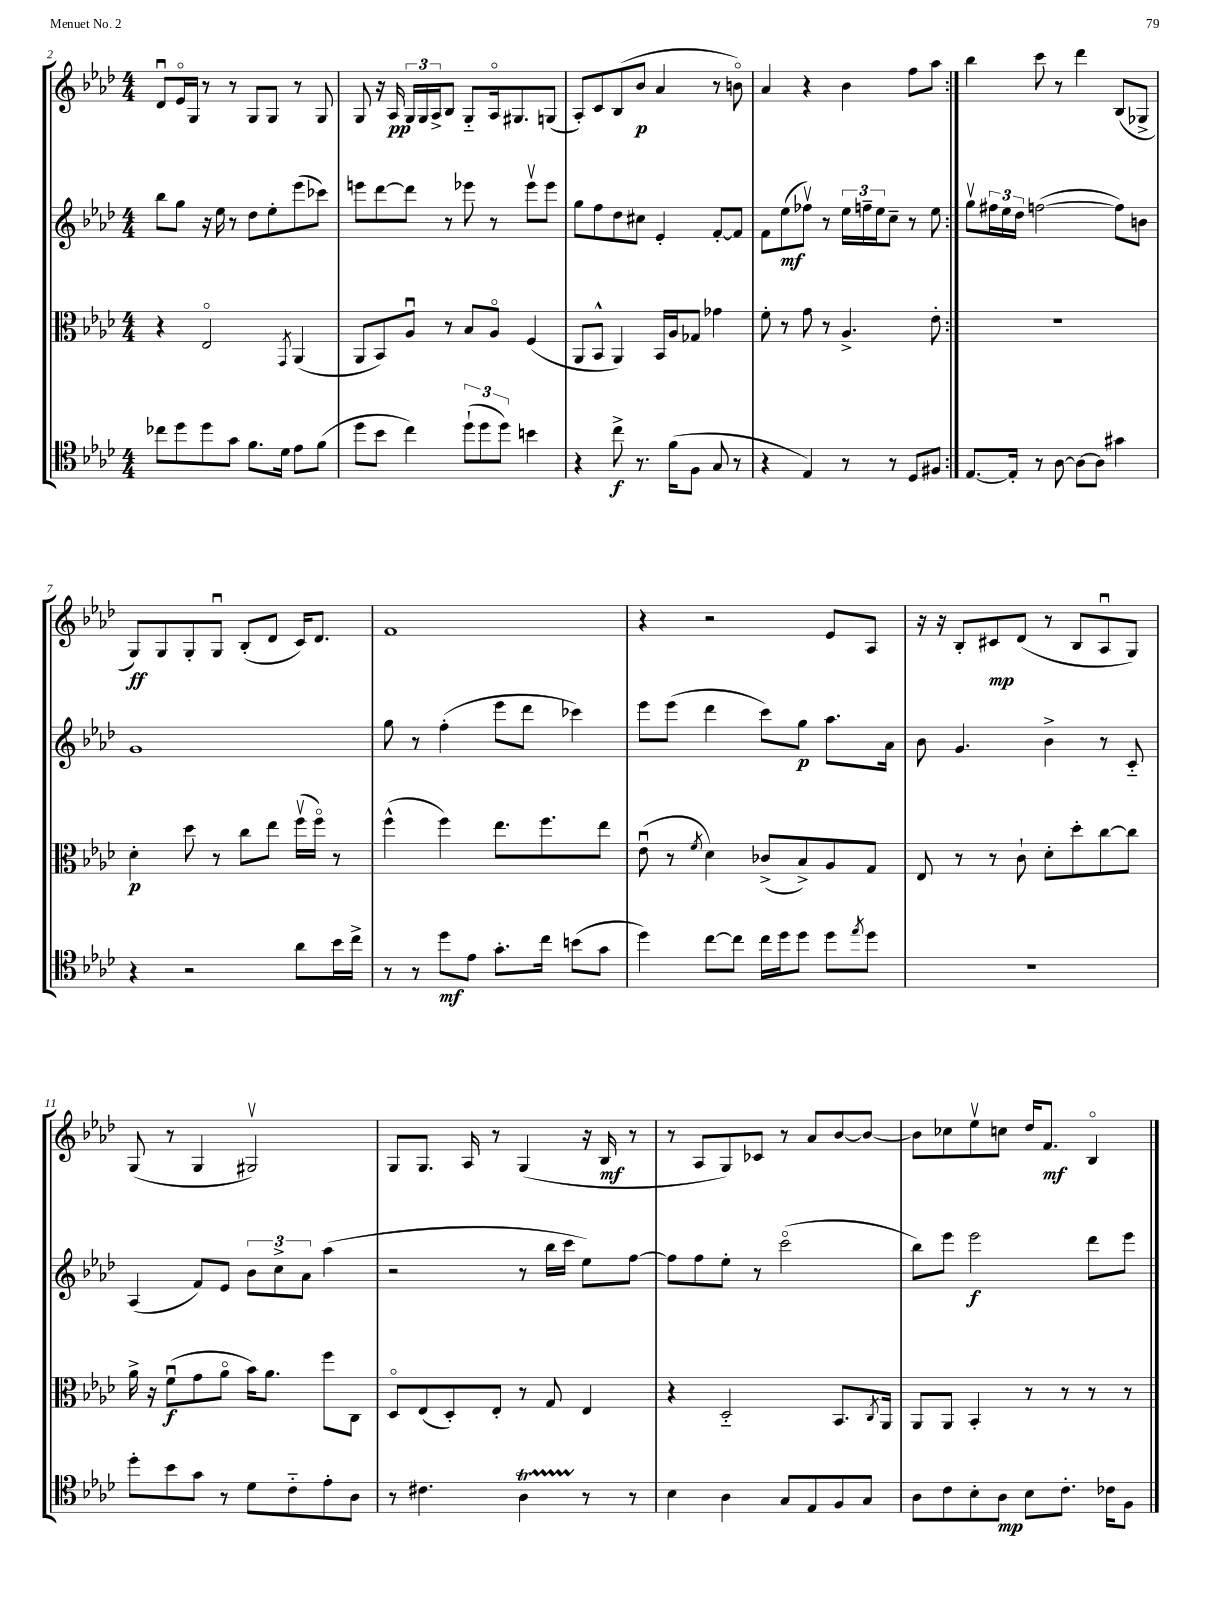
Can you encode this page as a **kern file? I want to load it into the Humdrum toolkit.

**kern	**dynam	**kern	**dynam	**kern	**dynam	**kern	**dynam
*part4	*part4	*part3	*part3	*part2	*part2	*part1	*part1
*staff4	*staff4	*staff3	*staff3	*staff2	*staff2	*staff1	*staff1
*clefC4	*	*clefC3	*	*clefG2	*	*clefG2	*
*k[b-e-a-d-]	*	*k[b-e-a-d-]	*	*k[b-e-a-d-]	*	*k[b-e-a-d-]	*
*M4/4	*	*M4/4	*	*M4/4	*	*M4/4	*
=2	=2	=2	=2	=2	=2	=2	=2
8cc-X\L	.	4r	.	8bb-\L	.	8d-u/L	.
8dd-\	.	.	.	8gg\J	.	16e-/L	.
.	.	.	.	.	.	16G/JJ	.
8dd-\	.	2E-/	.	16r	.	8r	.
.	.	.	.	16ee-\	.	.	.
8g\J	.	.	.	8r	.	8r	.
8.f\L	.	.	.	8dd-\L	.	8G/L	.
.	.	.	.	8ee-'\	.	8G/J	.
16d-\Jk	.	.	.	.	.	.	.
.	.	8qGG/	.	.	.	.	.
8e-\L	.	(4AA-/	.	(8eee-\	.	8r	.
(8f\J	.	.	.	8ccc-X\J)	.	8G/	.
=3	=3	=3	=3	=3	=3	=3	=3
8dd-\L	.	8AA-/L	.	8eeen\L	.	8G/	.
8b-\J	.	8BB-/)	.	[8ddd-\	.	16r	.
.	.	.	.	.	.	16A-/	pp
4cc\)	.	8A-u/J	.	8ddd-\J]	.	24G/LL	.
.	.	.	.	.	.	24G/	.
.	.	.	.	.	.	24A-^/J	.
.	.	8r	.	8r	.	8B-/J	.
(12dd-`\L	.	8B-/L	.	8eee-X\	.	8G/L	.
12dd-\	.	.	.	.	.	.	.
.	.	8A-/J	.	8r	.	16A-/k	.
12dd-\J)	.	.	.	.	.	.	.
.	.	.	.	.	.	8.G#X/	.
4bn\	.	(4F/	.	8eee-v\L	.	.	.
.	.	.	.	8eee-\J	.	(8Gn/J	.
=4	=4	=4	=4	=4	=4	=4	=4
4r	.	8AA-/L	.	8gg\L	.	8A-'/L)	.
.	.	8BB-^^/J	.	8ff\	.	8c/	.
8cc^\	f	4AA-/)	.	8dd-\	.	(8B-/	.
8.r	.	.	.	8cc#X\J	.	8b-/J	p
.	.	16BB-/LL	.	4e-'/	.	4a-/	.
(16f\KL	.	16A-/J	.	.	.	.	.
8F\J	.	8G-X/J	.	.	.	.	.
8G/	.	4g-X\	.	[8f'/L	.	8r	.
8r	.	.	.	8f/J]	.	8bn\)	.
=5	=5	=5	=5	=5	=5	=5	=5
4r	.	8f'\	.	8f\L	.	4a-/	.
.	.	8r	.	(8ee-\	mf	.	.
4E-/)	.	8g\	.	8ff-Xv\J)	.	4r	.
.	.	8r	.	8r	.	.	.
8r	.	4.A-^/	.	24ee-\LL	.	4b-\	.
.	.	.	.	24ffn~\	.	.	.
.	.	.	.	24ee-\J	.	.	.
8r	.	.	.	8cc~\J	.	.	.
8D-/L	.	.	.	8r	.	8ff\L	.
8F#X/J	.	8e-'\	.	8ee-\	.	8aa-\J	.
=6:|!	=6:|!	=6:|!	=6:|!	=6:|!	=6:|!	=6:|!	=6:|!
[8.E-/L	.	1r	.	8ggv\L	.	4bb-\	.
.	.	.	.	24ff#X\L	.	.	.
.	.	.	.	24ee-\	.	.	.
16E-'/Jk]	.	.	.	.	.	.	.
.	.	.	.	24dd-\JJ	.	.	.
8r	.	.	.	([2ffn\	.	8ccc\	.
[8A-\	.	.	.	.	.	8r	.
8A-\L_	.	.	.	.	.	4ddd-\	.
8A-\J]	.	.	.	.	.	.	.
4g#X\	.	.	.	8ff\L])	.	(8B-/L	.
.	.	.	.	8bn\J	.	8G-X^/J	.
!!LO:LB:g=z
=7	=7	=7	=7	=7	=7	=7	=7
4r	.	4d-'\	p	1g	.	8G/L)	ff
.	.	.	.	.	.	8G/	.
2r	.	8dd-\	.	.	.	8G'/	.
.	.	8r	.	.	.	8Gu/J	.
.	.	8cc\L	.	.	.	(8B-'/L	.
.	.	8ee-\J	.	.	.	8d-/J	.
8a-\L	.	(16ffv\LL	.	.	.	16c/KL)	.
.	.	16ff\JJ)	.	.	.	8.d-/J	.
16b-\L	.	8r	.	.	.	.	.
16cc^\JJ	.	.	.	.	.	.	.
=8	=8	=8	=8	=8	=8	=8	=8
8r	.	(4ff^^\	.	8gg\	.	1f	.
8r	.	.	.	8r	.	.	.
8dd-\L	mf	4ff\)	.	(4ff'\	.	.	.
8e-\J	.	.	.	.	.	.	.
8.g'\L	.	8.ee-\L	.	8eee-\L	.	.	.
.	.	.	.	8ddd-\J	.	.	.
16cc\Jk	.	8.ff\	.	.	.	.	.
(8bn\L	.	.	.	4ccc-X\)	.	.	.
8g\J	.	8ee-\J	.	.	.	.	.
=9	=9	=9	=9	=9	=9	=9	=9
4dd-\)	.	(8e-u\	.	8eee-\L	.	4r	.
.	.	8r	.	(8eee-\J	.	.	.
.	.	8qf/	.	.	.	.	.
[8cc\L	.	4d-\)	.	4ddd-\	.	2r	.
8cc\J]	.	.	.	.	.	.	.
16cc\LL	.	(8c-X^/L	.	8ccc\L)	.	.	.
16dd-\J	.	.	.	.	.	.	.
8dd-\J	.	8B-^/)	.	8gg\J	p	.	.
8dd-\L	.	8A-/	.	8.aa-\L	.	8e-/L	.
8qee-/	.	.	.	.	.	.	.
8dd-\J	.	8G/J	.	.	.	8A-/J	.
.	.	.	.	16a-\Jk	.	.	.
=10	=10	=10	=10	=10	=10	=10	=10
1r	.	8E-/	.	8b-\	.	16r	.
.	.	.	.	.	.	16r	.
.	.	8r	.	4.g/	.	8B-'/L	.
.	.	8r	.	.	.	8c#X/	mp
.	.	8c`\	.	.	.	(8d-/J	.
.	.	8d-'\L	.	4b-^\	.	8r	.
.	.	8dd-'\	.	.	.	8B-/L	.
.	.	[8cc\	.	8r	.	8A-u/	.
.	.	8cc\J]	.	8c/	.	8G/J)	.
!!LO:LB:g=z
=11	=11	=11	=11	=11	=11	=11	=11
8dd-'\L	.	16a-^\	.	(4A-/	.	(8G/	.
.	.	16r	.	.	.	.	.
8b-\	.	(8fu\L	f	.	.	8r	.
8g\J	.	8g\	.	8f/L)	.	4G/	.
8r	.	8a-\J	.	8e-/J	.	.	.
8d-\L	.	16b-\KL)	.	12b-\L	.	2G#Xv/)	.
.	.	8.a-\J	.	.	.	.	.
.	.	.	.	12cc^\	.	.	.
8c\	.	.	.	.	.	.	.
.	.	.	.	12a-\J	.	.	.
8e-'\	.	8ff\L	.	(4aa-\	.	.	.
8A-\J	.	8C\J	.	.	.	.	.
=12	=12	=12	=12	=12	=12	=12	=12
8r	.	8D-/L	.	2r	.	8G/L	.
4.c#X\	.	(8E-/	.	.	.	8.G/J	.
.	.	8D-'/)	.	.	.	.	.
.	.	.	.	.	.	16A-/	.
.	.	8E-'/J	.	.	.	8r	.
4A-T\	.	8r	.	8r	.	(4G/	.
.	.	8G/	.	16bb-\LL	.	.	.
.	.	.	.	16ccc\JJ	.	.	.
8r	.	4E-/	.	8ee-\L)	.	16r	.
.	.	.	.	.	.	16B-/	mf
8r	.	.	.	[8ff\J	.	8r	.
=13	=13	=13	=13	=13	=13	=13	=13
4B-\	.	4r	.	8ff\L]	.	8r	.
.	.	.	.	8ff\	.	8A-/L	.
4A-\	.	2D-/	.	8ee-'\J	.	8G/)	.
.	.	.	.	8r	.	8c-X/J	.
8G/L	.	.	.	(2ccc\	.	8r	.
8E-/	.	.	.	.	.	8a-/L	.
8F/	.	8.BB-/L	.	.	.	[8b-/	.
8G/J	.	.	.	.	.	8b-/J_	.
.	.	8qC/	.	.	.	.	.
.	.	16AA-/Jk	.	.	.	.	.
=14	=14	=14	=14	=14	=14	=14	=14
8A-\L	.	8AA-/L	.	8bb-\L)	.	8b-\L]	.
8c\	.	8AA-/J	.	8eee-\J	.	8cc-X\	.
8B-'\	.	4BB-'/	.	2eee-\	f	8ee-v\	.
8A-\J	mp	.	.	.	.	8ccn\J	.
8B-\L	.	8r	.	.	.	16dd-/KL	.
.	.	.	.	.	.	8.f/J	mf
8.c'\J	.	8r	.	.	.	.	.
.	.	8r	.	8ddd-\L	.	4B-/	.
16c-X\KL	.	.	.	.	.	.	.
8F\J	.	8r	.	8eee-\J	.	.	.
==	==	==	==	==	==	==	==
*-	*-	*-	*-	*-	*-	*-	*-
